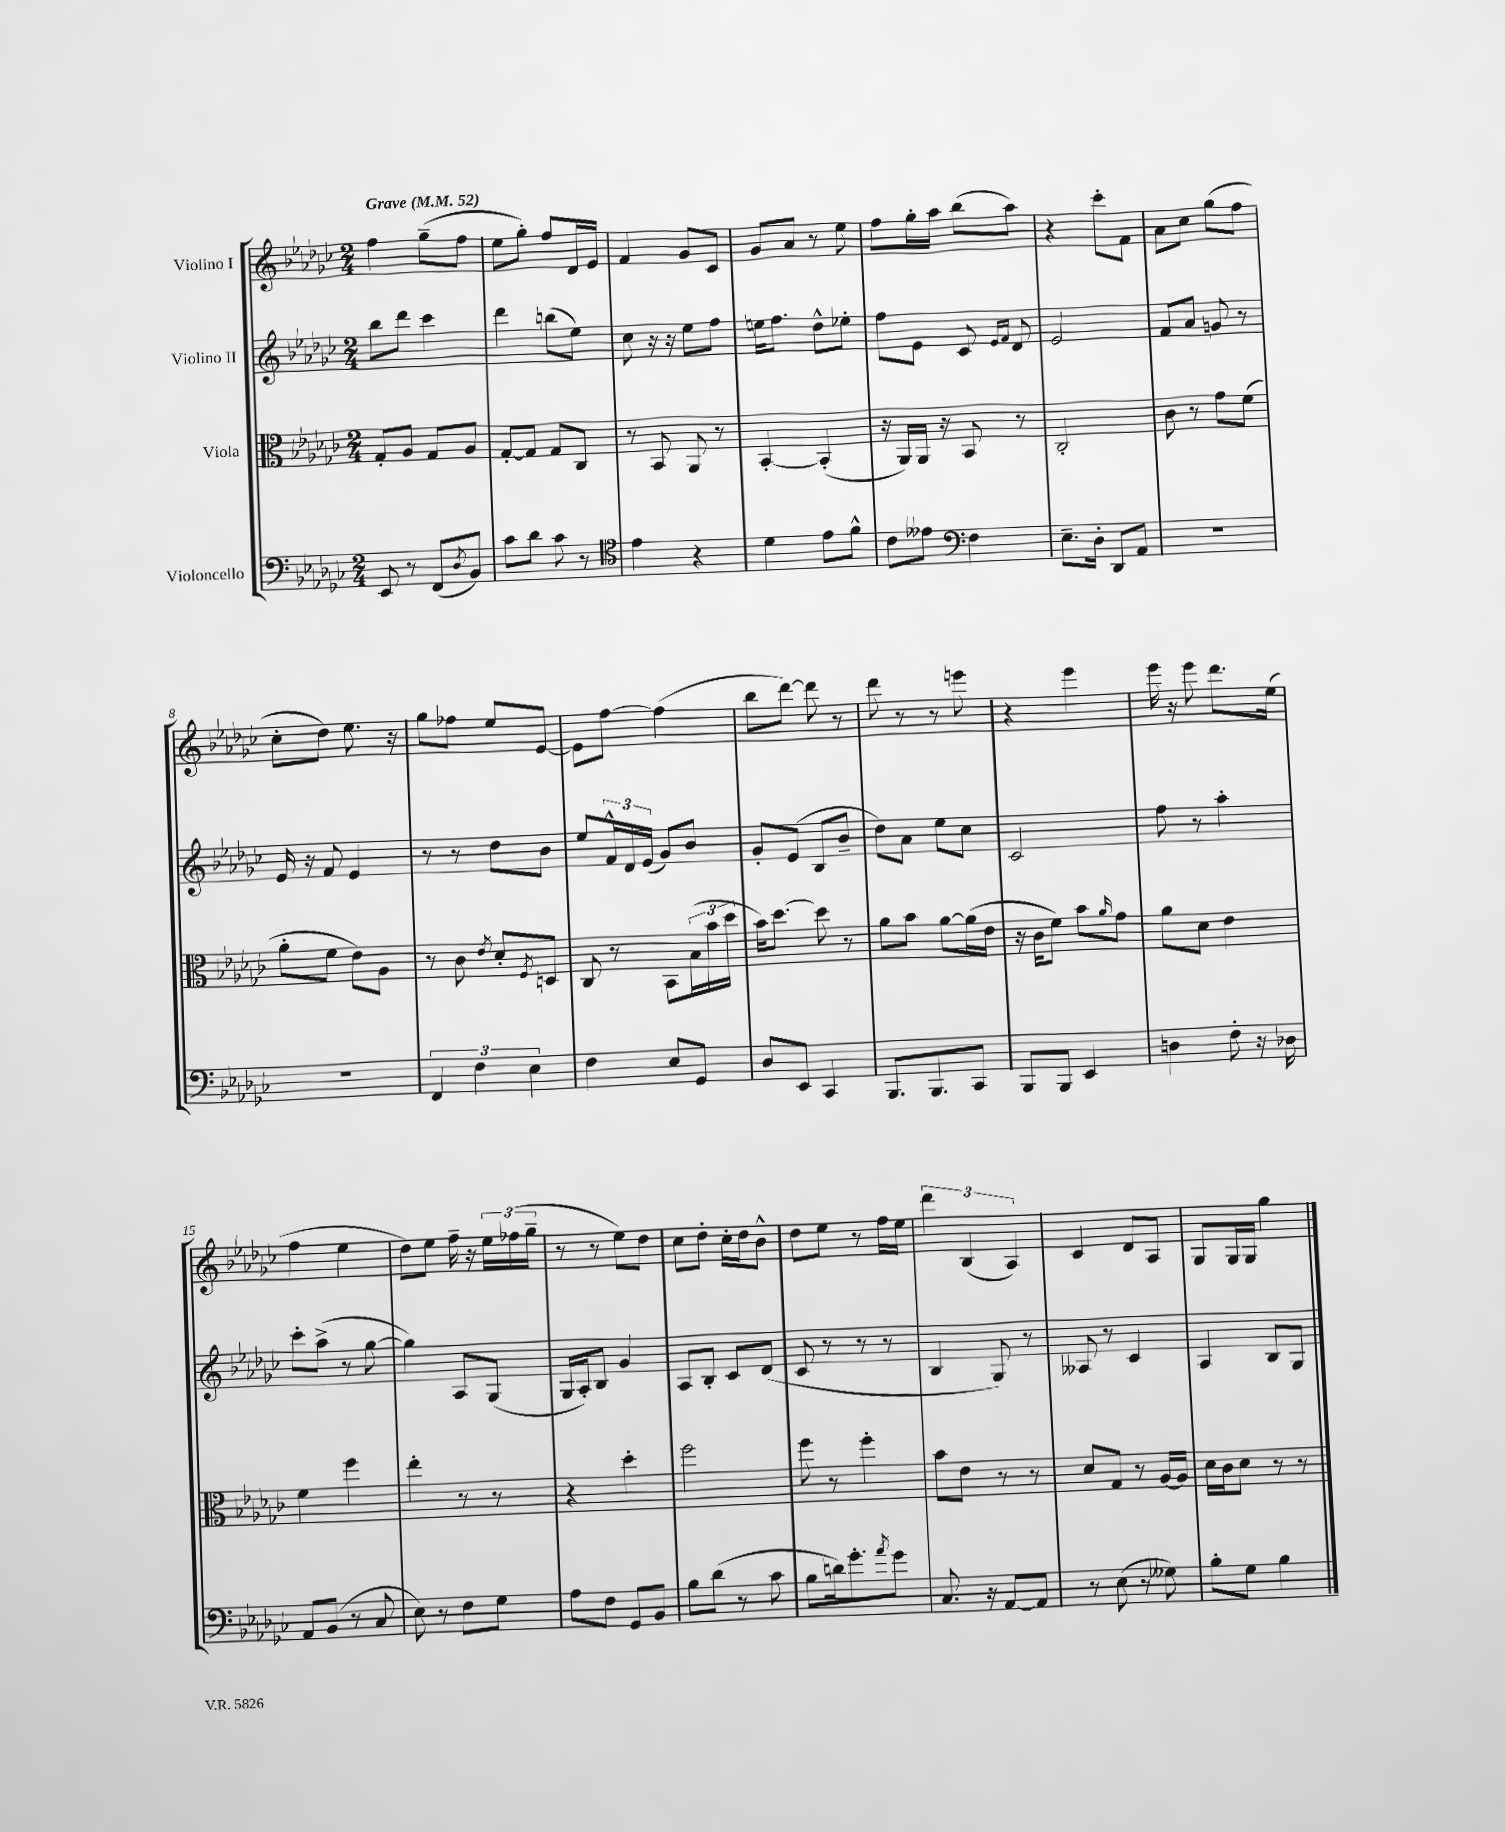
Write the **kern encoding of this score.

**kern	**kern	**kern	**kern
*part4	*part3	*part2	*part1
*staff4	*staff3	*staff2	*staff1
*I"Violoncello	*I"Viola	*I"Violino II	*I"Violino I
*clefF4	*clefC3	*clefG2	*clefG2
*k[b-e-a-d-g-c-]	*k[b-e-a-d-g-c-]	*k[b-e-a-d-g-c-]	*k[b-e-a-d-g-c-]
*M2/4	*M2/4	*M2/4	*M2/4
*MM52	*MM52	*MM52	*MM52
=1	=1	=1	=1
!	!	!	!LO:TX:a:B:t=Grave
8EE-/	8G-'/L	8bb-\L	4ff\
8r	8A-/J	8ddd-\J	.
(8FF/L	8G-/L	4ccc-\	(8gg-~\L
8qD-/	.	.	.
8BB-/J)	8A-/J	.	8ff\J
=2	=2	=2	=2
8c-\L	[8G-'/L	4ddd-\	8ee-\L
8d-\J	8G-/J]	.	8gg-'\J)
8c-\	8G-/L	(8bbn\L	8ff/L
8r	8C-/J	8ee-\J)	16d-/L
.	.	.	16e-/JJ
=3	=3	=3	=3
*clefC4	*	*	*
4e-\	8r	8cc-\	4f/
.	8BB-/	16r	.
.	.	16r	.
4r	8AA-/	8ee-\L	8g-/L
.	8r	8ff\J	8c-/J
=4	=4	=4	=4
4d-\	[4BB-'/	16een\KL	8g-/L
.	.	8.ff\J	.
.	.	.	8a-/J
8e-\L	(4BB-'/]	8dd-^^\L	8r
8f^^\J	.	8ee-X'\J	8ee-\
=5	=5	=5	=5
8c-\L	16r	8ff\L	8ff\L
.	16AA-/LL)	.	.
8e--X\J	16AA-/JJ	8e-\J	16gg-'\L
.	16r	.	16aa-\JJ
*clefF4	*	*	*
4F\	8BB-/	8c-/	(8bb-\L
.	.	16qqe-/LL	.
.	.	16qqf/JJ	.
.	8r	8d-/	8aa-\J)
=6	=6	=6	=6
8.E-~\L	2C-'/	2e-/	4r
16D-'\Jk	.	.	.
8DD-/L	.	.	8ccc-'\L
8AA-/J	.	.	8f\J
=7	=7	=7	=7
2r	8c-\	8f/L	8a-\L
.	8r	8a-/J	8cc-\J
.	8g-\L	8gn/	(8gg-\L
.	(8f\J	8r	8ff\J
!!LO:LB:g=z
=8	=8	=8	=8
2r	8a-'\L	16e-/	8cc-'\L
.	.	16r	.
.	8f\J	8f/	8dd-\J)
.	8e-\L)	4e-/	8.ee-\
.	8A-\J	.	.
.	.	.	16r
=9	=9	=9	=9
6FF/	8r	8r	8gg-\L
.	8c-\	8r	8ff-X\J
6F\	.	.	.
.	8qe-/	.	.
.	8d-'/L	8dd-\L	8ee-/L
6E-\	.	.	.
.	8qF/	.	.
.	8Dn/J	8b-\J	[8e-/J
=10	=10	=10	=10
4F\	8C-/	8ee-/L	8e-\L]
.	8r	24f^^/L	[8ff\J
.	.	24d-/	.
.	.	(24e-/JJ	.
8E-/L	8BB-\L	8g-/L)	(4ff\]
8GG-/J	(24B-\L	8b-/J	.
.	24b-\	.	.
.	24dd-\JJ	.	.
=11	=11	=11	=11
8D-/L	16b-\KL)	8g-'/L	8bb-\L
.	[8.dd-\J	.	.
8EE-/J	.	(8e-/J	[8ddd-\J)
4CC-/	8dd-\]	8B-/L	8ddd-\]
.	8r	8b-~/J	8r
=12	=12	=12	=12
8.BBB-/L	8a-\L	8dd-\L)	8ddd-\
.	8b-\J	8a-\J	8r
8.BBB-/	.	.	.
.	[8a-\L	8ee-\L	8r
8CC-/J	(16a-\L]	8cc-\J	8eeen\
.	16e-\JJ	.	.
=13	=13	=13	=13
8BBB-/L	16r	2c-/	4r
.	16c-\KL	.	.
8BBB-/J	8f\J)	.	.
4EE-/	8b-\L	.	4eee-\
.	16qqa-/	.	.
.	8g-\J	.	.
=14	=14	=14	=14
4Dn\	8a-\L	8ff\	16eee-\
.	.	.	16r
.	8d-\J	8r	8eee-\
8F'\	4e-\	4aa-'\	8.ddd-\L
16r	.	.	.
16D-X\	.	.	(16ee-\Jk
!!LO:LB:g=z
=15	=15	=15	=15
8AA-/L	4f\	8ccc-'\L	4ff\
(8BB-/J	.	(8aa-^\J	.
8r	4ff\	8r	4ee-\
8C-/	.	[8gg-\	.
=16	=16	=16	=16
8E-\)	4ee-'\	4gg-\])	8dd-\L)
8r	.	.	8ee-\J
8F\L	8r	8A-/L	16ff~\
.	.	.	16r
8G-\J	8r	(8G-/J	24ee-\LL
.	.	.	(24ff-X\
.	.	.	24gg-~\JJ
=17	=17	=17	=17
8A-\L	4r	16G-/LL	8r
.	.	16A-'/J)	.
8F\J	.	8B-/J	8r
8GG-/L	4dd-'\	4g-/	8ee-\L)
8BB-/J	.	.	8dd-\J
=18	=18	=18	=18
8B-\L	2ff\	8A-/L	8cc-\L
(8d-\J	.	8B-'/J	8dd-'\J
8r	.	8c-/L	16cc-'\LL
.	.	.	16dd-\J
8c-\	.	(8d-/J	8b-^^\J
=19	=19	=19	=19
8B-\L	8ff\	8c-/	8dd-\L
16dn\k)	8r	8r	8ee-\J
8.g-'\	.	.	.
.	4ff'\	8r	8r
8qa-/	.	.	.
8g-\J	.	8r	16ff\LL
.	.	.	16ee-\JJ
=20	=20	=20	=20
8.C-/	8b-\L	4B-/	6ddd-\
.	8e-\J	.	.
.	.	.	(6B-/
16r	.	.	.
[8AA-/L	8r	8G-/)	.
.	.	.	6A-/)
8AA-/J]	8r	8r	.
=21	=21	=21	=21
8r	8d-/L	8A--X/	4c-/
(8E-\	8G-/J	8r	.
8r	8r	4c-/	8d-/L
8G--X\)	[16A-/LL	.	8A-/J
.	16A-/JJ]	.	.
=22	=22	=22	=22
8B-'\L	16d-\LL	4A-/	8G-/L
.	16c-\J	.	.
8G-\J	8d-\J	.	16G-/L
.	.	.	16G-/JJ
4B-\	8r	8B-/L	4gg-\
.	8r	8G-/J	.
==	==	==	==
*-	*-	*-	*-
